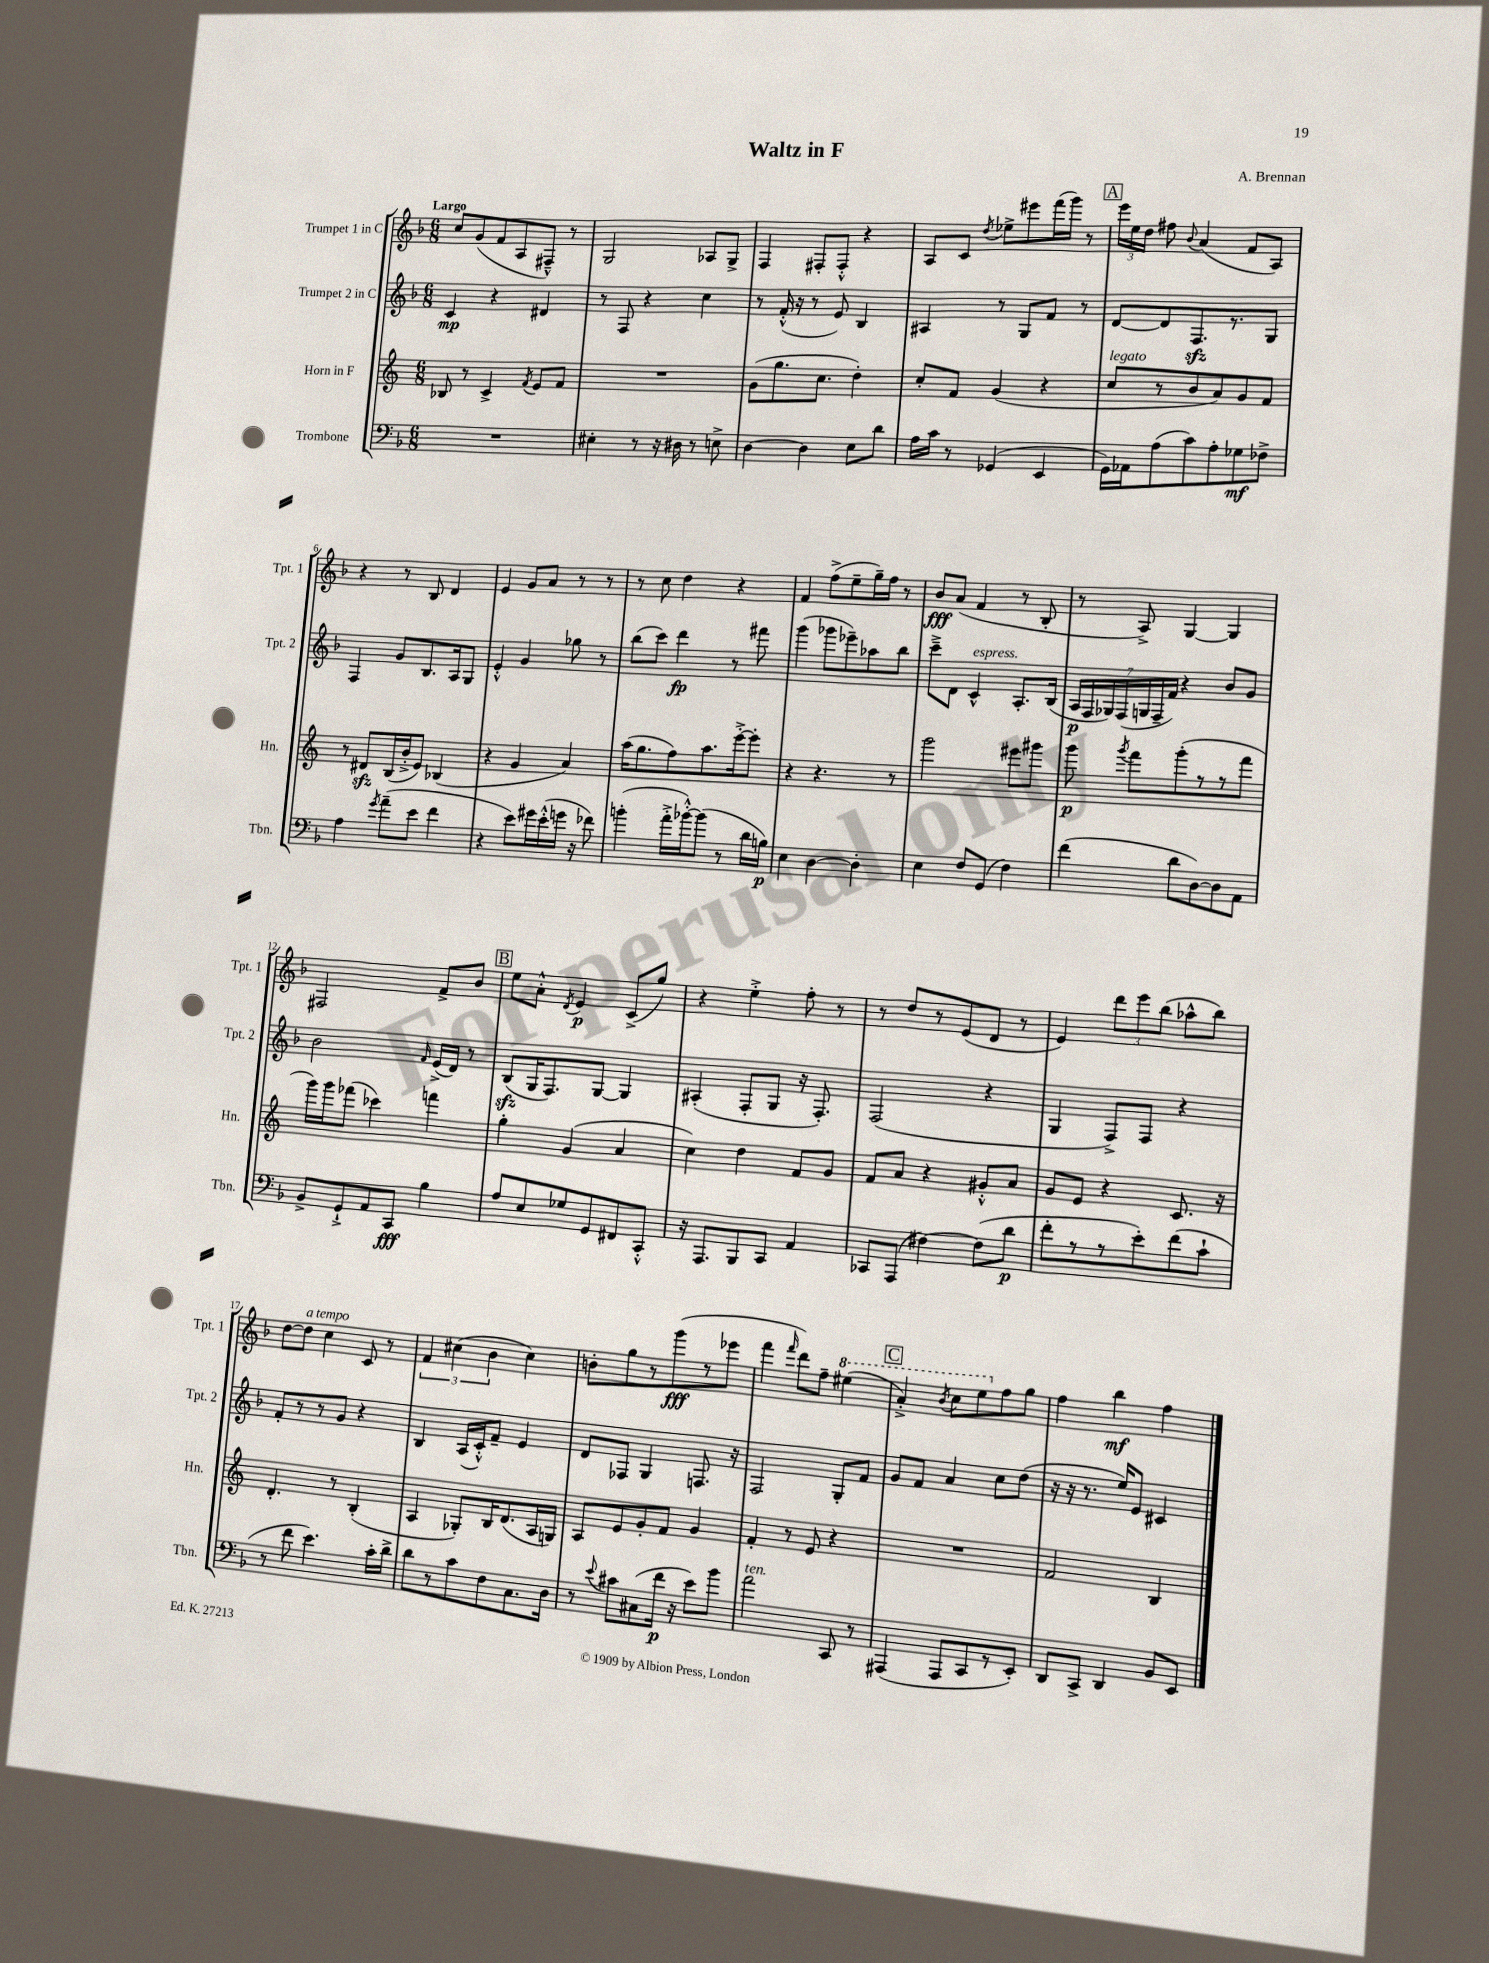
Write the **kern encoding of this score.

**kern	**dynam	**kern	**dynam	**kern	**dynam	**kern	**dynam
*part4	*part4	*part3	*part3	*part2	*part2	*part1	*part1
*staff4	*staff4	*staff3	*staff3	*staff2	*staff2	*staff1	*staff1
*I"Trombone	*	*I"Horn in F	*	*I"Trumpet 2 in C	*	*I"Trumpet 1 in C	*
*I'Tbn.	*	*I'Hn.	*	*I'Tpt. 2	*	*I'Tpt. 1	*
*clefF4	*	*clefG2	*	*clefG2	*	*clefG2	*
*k[b-]	*	*k[]	*	*k[b-]	*	*k[b-]	*
*M6/8	*	*M6/8	*	*M6/8	*	*M6/8	*
=1	=1	=1	=1	=1	=1	=1	=1
!	!	!	!	!	!	!LO:TX:a:B:t=Largo	!
2.r	.	8B-X/	.	4c/	mp	8cc/L	.
.	.	8r	.	.	.	(8g/	.
.	.	4c^/	.	4r	.	8f/	.
.	.	.	.	.	.	8A/	.
.	.	8qf/	.	.	.	.	.
.	.	8e/L	.	4d#X/	.	8F#X~^^/J)	.
.	.	8f/J	.	.	.	8r	.
=2	=2	=2	=2	=2	=2	=2	=2
4E#X'\	.	2.r	.	8r	.	2G/	.
.	.	.	.	8F/	.	.	.
8r	.	.	.	4r	.	.	.
16r	.	.	.	.	.	.	.
16D#X\	.	.	.	.	.	.	.
8r	.	.	.	4cc\	.	8A-X/L	.
8En^\	.	.	.	.	.	8G^/J	.
=3	=3	=3	=3	=3	=3	=3	=3
[4D\	.	(8g\L	.	8r	.	4F/	.
.	.	8.gg\	.	(16f'^^/	.	.	.
.	.	.	.	16r	.	.	.
4D\]	.	.	.	8r	.	8F#X'/L	.
.	.	8.cc\J	.	.	.	.	.
.	.	.	.	8e/)	.	8F#'^^/J	.
8E\L	.	4dd'\)	.	4B-/	.	4r	.
8d\J	.	.	.	.	.	.	.
=4	=4	=4	=4	=4	=4	=4	=4
16A\LL	.	8cc'/L	.	4A#X/	.	8A/L	.
16c\JJ	.	.	.	.	.	.	.
8r	.	8f/J	.	.	.	8c/J	.
.	.	.	.	.	.	8qdd/	.
(4GG-X/	.	(4g/	.	8r	.	8ee-X^\L	.
.	.	.	.	8G/L	.	8eee#X\	.
4EE/	.	4r	.	8f/J	.	(16fff\L	.
.	.	.	.	.	.	16ggg\JJ)	.
.	.	.	.	8r	.	8r	.
!!LO:REH:place=s1:t=A
=5	=5	=5	=5	=5	=5	=5	=5
!	!	!LO:TX:a:i:t=legato	!	!	!	!	!
16GG\LL)	.	8cc/L	.	[8d/L	.	24eee\LL	.
.	.	.	.	.	.	24ee\	.
16AA-X\J	.	.	.	.	.	.	.
.	.	.	.	.	.	24dd\JJ	.
(8A\	.	8r	.	8d/]	.	8ff#X\	.
.	.	.	.	.	.	8qqb-/	.
8c\)	.	8b/	.	8.Fzz/	.	(4a/	.
8A'\	.	8a/)	.	.	.	.	.
.	.	.	.	8.r	.	.	.
8G-X\	mf	8g/	.	.	.	8f/L	.
8F-X^\J	.	8f/J	.	8G/J	.	8A/J)	.
!!LO:LB:g=z
=6	=6	=6	=6	=6	=6	=6	=6
4A\	.	8r	.	4F/	.	4r	.
.	.	8d#Xzz/L	.	.	.	.	.
8qg/	.	.	.	.	.	.	.
(8a~\L	.	(16B/L	.	8g/L	.	8r	.
.	.	16b'^/J	.	.	.	.	.
8e\J	.	8e/J)	.	8.B-/	.	8B-/	.
4f\	.	(4B-X/	.	.	.	4d/	.
.	.	.	.	16A/k	.	.	.
.	.	.	.	8G/J	.	.	.
=7	=7	=7	=7	=7	=7	=7	=7
4r	.	4r	.	4e'^^/	.	4e/	.
8e\L)	.	4g/	.	4g/	.	8g/L	.
16g#X\L	.	.	.	.	.	8a/J	.
(16e'^^\	.	.	.	.	.	.	.
16gn\JJ	.	4a/)	.	8gg-X\	.	8r	.
16r	.	.	.	.	.	.	.
8f-X\)	.	.	.	8r	.	8r	.
=8	=8	=8	=8	=8	=8	=8	=8
(4bn'\	.	(16aa\KL	.	(8bb-\L	.	8r	.
.	.	8.gg\	.	.	.	.	.
.	.	.	.	8ccc\J)	.	8cc\	.
16a'^\LL	.	8ff\)	.	4ddd\	fp	4dd\	.
[16b-X'^^\J)	.	.	.	.	.	.	.
(8b-\J]	.	8.aa\	.	.	.	.	.
8r	.	.	.	8r	.	4r	.
.	.	[16eee'^\k	.	.	.	.	.
16d\LL	.	8eee'\J]	.	8fff#X\	.	.	.
16Bn\JJ)	p	.	.	.	.	.	.
=9	=9	=9	=9	=9	=9	=9	=9
4E\	.	4r	.	(4ggg\	.	4f/	.
[4D\	.	4.r	.	8ggg-X\L	.	(8ff^\L	.
.	.	.	.	8eee-X~\)	.	8ee~\	.
4D'\]	.	.	.	8aa-X\	.	16gg~\L)	.
.	.	.	.	.	.	16ff\JJ	.
.	.	8r	.	8bb-\J	.	8r	.
=10	=10	=10	=10	=10	=10	=10	=10
4E\	.	2ggg\	.	8ccc~^\L	.	8b-/L	fff
.	.	.	.	8d\J	.	(8a/J	.
!	!	!	!	!LO:TX:a:i:t=espress.	!	!	!
8F/L	.	.	.	4c^^/	.	4f/	.
(8GG/J	.	.	.	.	.	.	.
4F\)	.	8eee#X\L	.	8.A'/L	.	8r	.
.	.	8ggg#X\J	.	.	.	8B-'/	.
.	.	.	.	(16B-/Jk	.	.	.
=11	=11	=11	=11	=11	=11	=11	=11
(4f\	.	8ggg\	p	28A/LL	p	8r	.
.	.	.	.	28F/	.	.	.
.	.	.	.	28G-X/)	.	.	.
.	.	.	.	(28F/	.	.	.
.	.	8qggg/	.	.	.	.	.
.	.	8fff\L	.	.	.	8A^/)	.
.	.	.	.	28Gn/	.	.	.
.	.	.	.	28F~/	.	.	.
.	.	.	.	28f/JJ)	.	.	.
8d\L	.	(8ggg'\	.	4r	.	[4G/	.
[8D\)	.	8r	.	.	.	.	.
8D\]	.	8r	.	8b-/L	.	4G/]	.
8AA\J	.	8fff\J	.	8g/J	.	.	.
!!LO:LB:g=z
=12	=12	=12	=12	=12	=12	=12	=12
8BB-^/L	.	16ggg\LL)	.	2b-\	.	2F#X/	.
.	.	16ggg\J	.	.	.	.	.
8GG`^/	.	(8fff-X\J	.	.	.	.	.
8AA/	.	4ccc-X\)	.	.	.	.	.
8CC/J	fff	.	.	.	.	.	.
.	.	.	.	16qqf/	.	.	.
4B-\	.	4fffn\	.	(16e^/LL	.	8f^/L	.
.	.	.	.	16d/JJ)	.	.	.
.	.	.	.	8r	.	8b-/J	.
!!LO:REH:place=s1:t=B
=13	=13	=13	=13	=13	=13	=13	=13
8A/L	.	4gg'\	.	(8B-zz/L	.	8ee\L	.
8E/	.	.	.	16G/K	.	8a'^^\J	.
.	.	.	.	8.F/)	.	.	.
.	.	.	.	.	.	8qd/	.
8G-X/	.	(4g/	.	.	.	4e/	p
8GG/	.	.	.	[8G/J	.	.	.
8FF#X/	.	4a/	.	4G/]	.	(8c^/L	.
8CC'^^/J	.	.	.	.	.	8gg/J)	.
=14	=14	=14	=14	=14	=14	=14	=14
16r	.	4cc\)	.	(4A#X'/	.	4r	.
8.AAA/L	.	.	.	.	.	.	.
8BBB-/	.	4dd\	.	8F'/L	.	4ee'^\	.
8CC/J	.	.	.	8G/J	.	.	.
4AA/	.	8f/L	.	16r	.	8ff'\	.
.	.	.	.	8.F'/)	.	.	.
.	.	8g/J	.	.	.	8r	.
=15	=15	=15	=15	=15	=15	=15	=15
8CC-X/L	.	8f/L	.	(2F/	.	8r	.
(8AAA/J	.	8a/J	.	.	.	8dd/L	.
[4F#X\)	.	4r	.	.	.	8r	.
.	.	.	.	.	.	(8e/	.
(8F#\L]	.	8g#X'^^/L	.	4r	.	8d/J	.
8d\J	p	8a/J	.	.	.	8r	.
=16	=16	=16	=16	=16	=16	=16	=16
8f'\L	.	8g/L	.	4G/	.	4e/)	.
8r	.	8e/J	.	.	.	.	.
8r	.	4r	.	8F^/L)	.	12ddd\L	.
.	.	.	.	.	.	12eee\	.
8e'\)	.	.	.	8F/J	.	.	.
.	.	.	.	.	.	(12bb-\J	.
(8f\	.	8.c/	.	4r	.	8aa-X^^\L	.
8c`\J	.	.	.	.	.	8bb-\J)	.
.	.	16r	.	.	.	.	.
!!LO:LB:g=z
=17	=17	=17	=17	=17	=17	=17	=17
8r	.	4.d'/	.	8f'/L	.	[8dd\L	.
!	!	!	!	!	!	!LO:TX:a:i:t=a tempo	!
8f\	.	.	.	8r	.	8dd\J]	.
4.e\)	.	.	.	8r	.	4cc\	.
.	.	8r	.	8g/J	.	.	.
.	.	(4B'/	.	4r	.	8c/	.
16c'\LL	.	.	.	.	.	8r	.
16d^\JJ	.	.	.	.	.	.	.
=18	=18	=18	=18	=18	=18	=18	=18
8d\L	.	4A/	.	4B-/	.	6f/	.
8r	.	.	.	.	.	.	.
.	.	.	.	.	.	(6cc#X\	.
8c\	.	8G-X'/L)	.	(16A/LL	.	.	.
.	.	.	.	16c'^^/J)	.	.	.
.	.	.	.	.	.	6b-\	.
8F\	.	16B/K	.	8f~/J	.	.	.
.	.	(8.d/	.	.	.	.	.
8.C\	.	.	.	4e/	.	4cc#\)	.
.	.	16A/L	.	.	.	.	.
16D\Jk	.	16Gn/JJ)	.	.	.	.	.
=19	=19	=19	=19	=19	=19	=19	=19
8r	.	8A/L	.	8d/L	.	8bn'\L	.
8qqe/	.	.	.	.	.	.	.
8c#X\L	.	8e/	.	8F-X/J	.	8gg\	.
(8C#X\	.	8g'/	.	4G/	.	8r	.
16f\Jk	p	8f/J	.	.	.	(8ggg\	fff
16r	.	.	.	.	.	.	.
8e\L)	.	4g/	.	8.Fn/	.	8r	.
8b-\J	.	.	.	.	.	8eee-X\J	.
.	.	.	.	16r	.	.	.
=20	=20	=20	=20	=20	=20	=20	=20
!LO:TX:a:i:t=ten.	!	!	!	!	!	!	!
2a\	.	4f'/	.	2F/	.	4fff\	.
.	.	.	.	.	.	16qqfff/	.
.	.	8r	.	.	.	8ddd\L)	.
.	.	8e/	.	.	.	8ff~\J	.
*	*	*	*	*	*	*8va	*
8CC/	.	4r	.	8G'/L	.	(4eee#X\	.
8r	.	.	.	8f/J	.	.	.
!!LO:REH:place=s1:t=C
=21	=21	=21	=21	=21	=21	=21	=21
(4AAA#X/	.	2.r	.	8g/L	.	4aa'^/)	.
.	.	.	.	8f/J	.	.	.
.	.	.	.	.	.	8qbb-/	.
8AAA#/L	.	.	.	4a/	.	8ccc\L	.
8CC/	.	.	.	.	.	8eee\	.
*	*	*	*	*	*	*X8va	*
8r	.	.	.	8cc\L	.	8ff\	.
8EE'/J)	.	.	.	(8dd\J	.	8gg\J	.
=22	=22	=22	=22	=22	=22	=22	=22
8DD/L	.	2f/	.	16r	.	4ff\	.
.	.	.	.	16r	.	.	.
8CC^/J	.	.	.	8.r	.	.	.
4DD/	.	.	.	.	.	4bb-\	mf
.	.	.	.	16ee/KL)	.	.	.
.	.	.	.	8e/J	.	.	.
8BB-/L	.	4B/	.	4c#X/	.	4ff\	.
8EE/J	.	.	.	.	.	.	.
==	==	==	==	==	==	==	==
*-	*-	*-	*-	*-	*-	*-	*-
